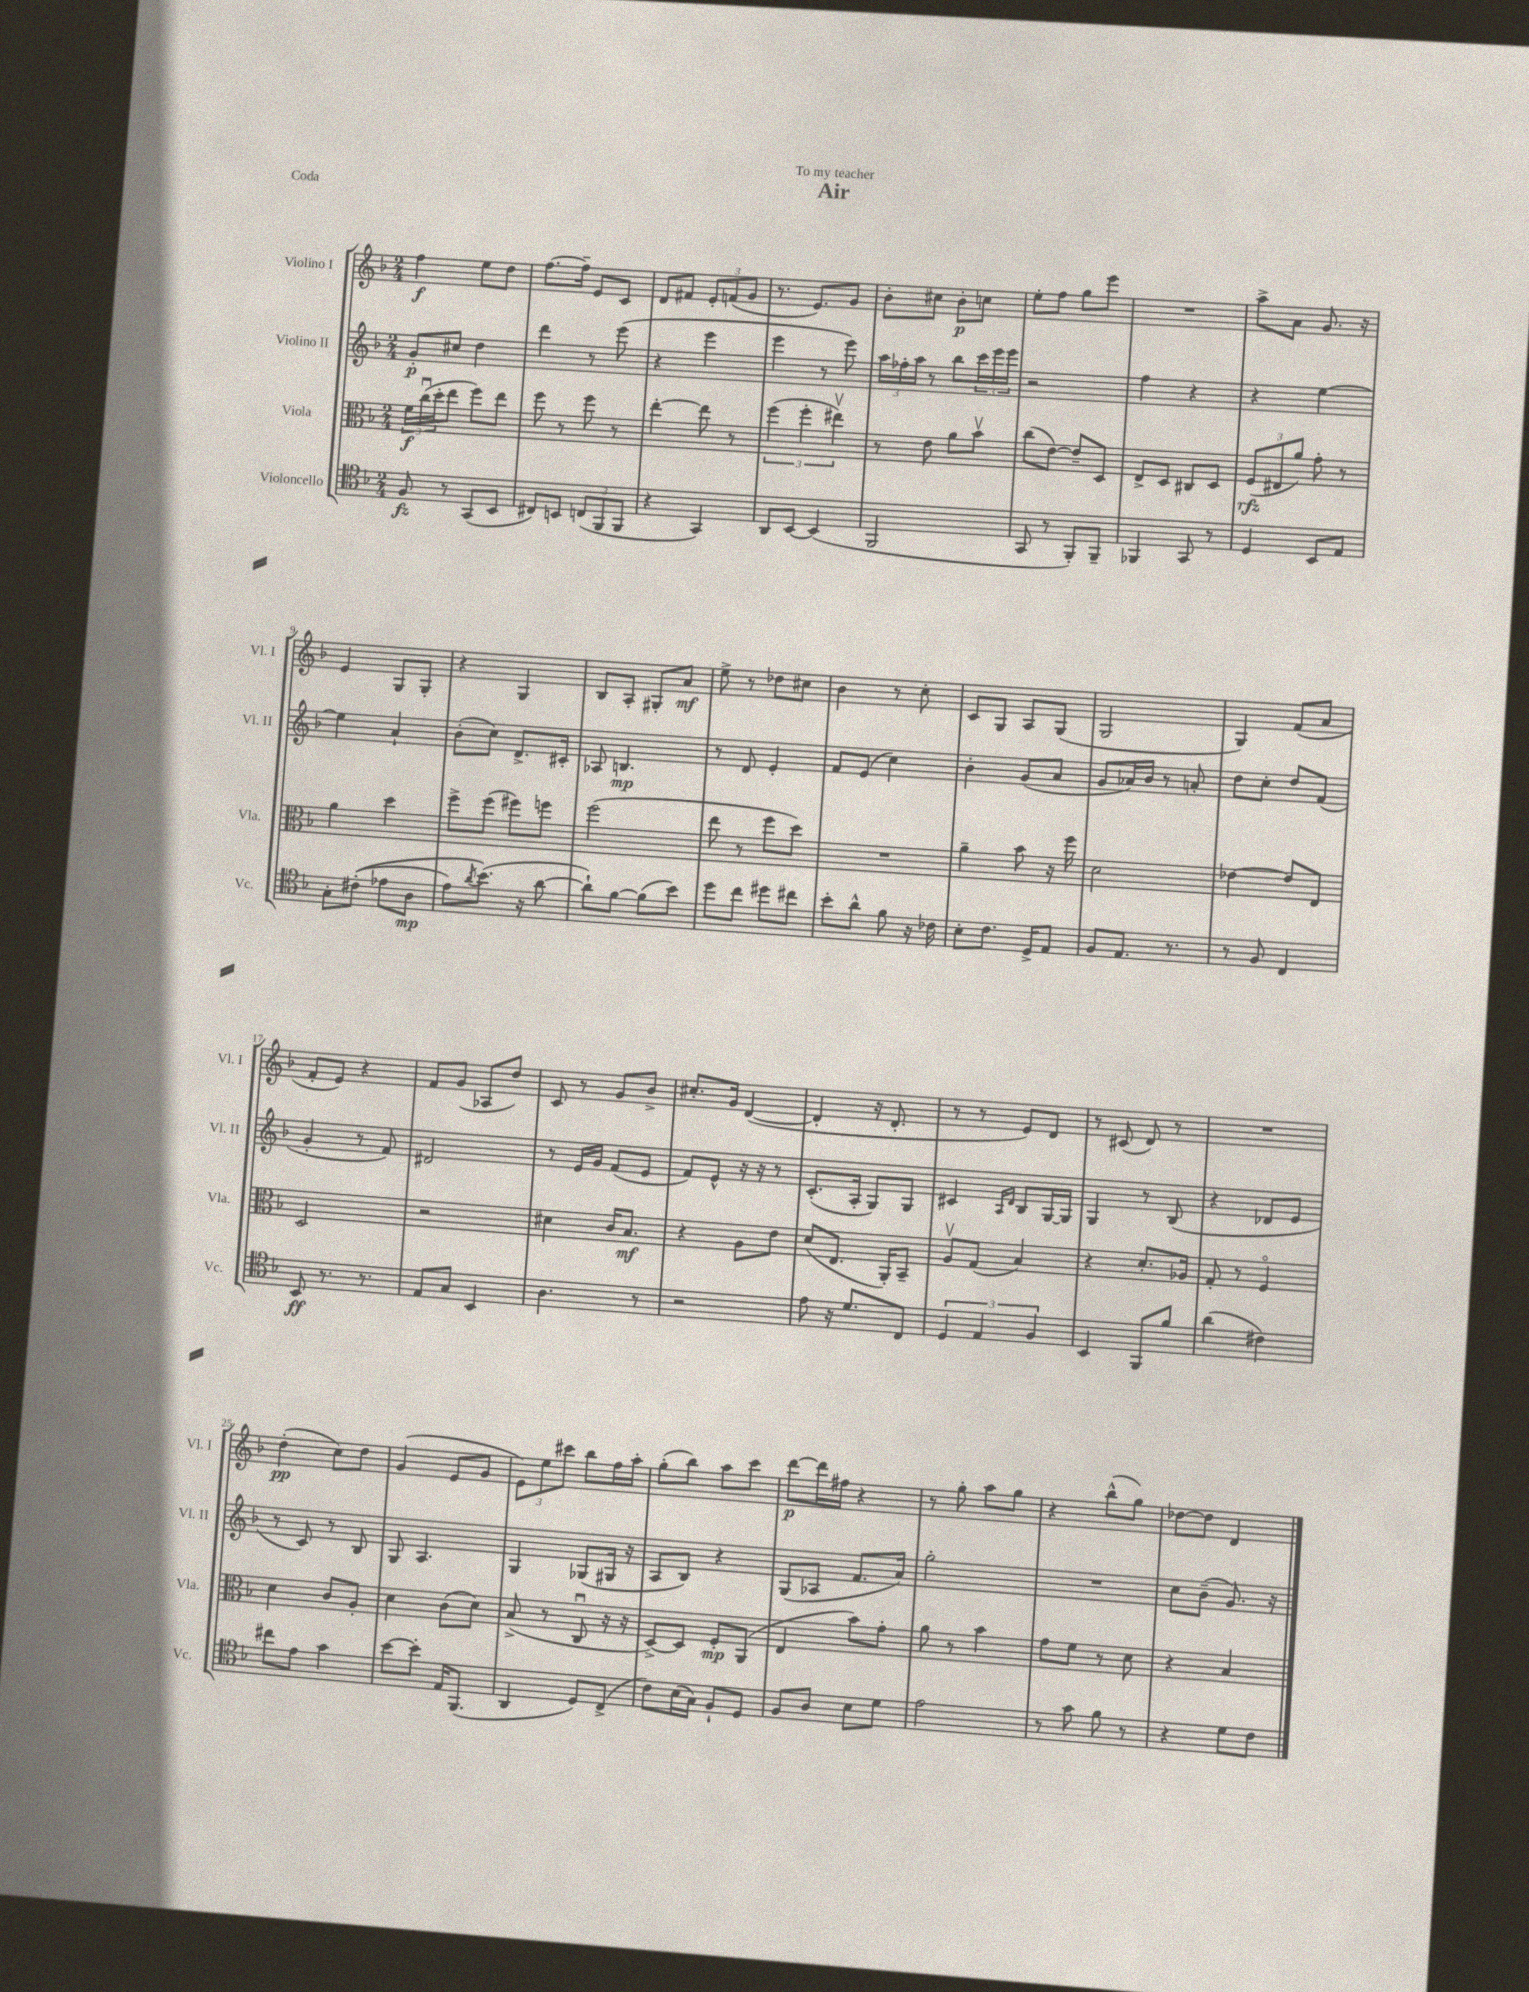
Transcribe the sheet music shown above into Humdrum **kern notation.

**kern	**dynam	**kern	**dynam	**kern	**dynam	**kern	**dynam
*part4	*part4	*part3	*part3	*part2	*part2	*part1	*part1
*staff4	*staff4	*staff3	*staff3	*staff2	*staff2	*staff1	*staff1
*I"Violoncello	*	*I"Viola	*	*I"Violino II	*	*I"Violino I	*
*I'Vc.	*	*I'Vla.	*	*I'Vl. II	*	*I'Vl. I	*
*clefC4	*	*clefC3	*	*clefG2	*	*clefG2	*
*k[b-]	*	*k[b-]	*	*k[b-]	*	*k[b-]	*
*M2/4	*	*M2/4	*	*M2/4	*	*M2/4	*
=1	=1	=1	=1	=1	=1	=1	=1
8F/	fz	24f\LL	f	8g'/L	p	4ff\	f
.	.	(24ccu\	.	.	.	.	.
.	.	24dd'\J	.	.	.	.	.
8r	.	8ee\J	.	8cc#X/J	.	.	.
(8GG/L	.	8ff\L)	.	4dd\	.	8ee\L	.
8BB-/J	.	8ee\J	.	.	.	8dd\J	.
=2	=2	=2	=2	=2	=2	=2	=2
8C#X/L)	.	8ff\	.	4ddd\	.	[8.ff\L	.
8BBn/J	.	8r	.	.	.	.	.
.	.	.	.	.	.	16ff~\Jk]	.
(12Cn/L	.	8ff\	.	8r	.	8e/L	.
12FF/	.	.	.	.	.	.	.
.	.	8r	.	(8eee\	.	8c/J	.
12FF/J	.	.	.	.	.	.	.
=3	=3	=3	=3	=3	=3	=3	=3
4r	.	[4ee'\	.	4r	.	8d/L	.
.	.	.	.	.	.	8f#X/J	.
4GG/)	.	8ee\]	.	4eee\	.	12e'/L	.
.	.	.	.	.	.	(12fn/	.
.	.	8r	.	.	.	.	.
.	.	.	.	.	.	12g/J	.
=4	=4	=4	=4	=4	=4	=4	=4
8AA/L	.	(6ff\	.	4eee\	.	8.r	.
[8BB-/J	.	.	.	.	.	.	.
.	.	6ff'\	.	.	.	.	.
.	.	.	.	.	.	8.e/L)	.
(4BB-/]	.	.	.	8r	.	.	.
.	.	6ee#Xv\)	.	.	.	.	.
.	.	.	.	8eee\)	.	8g/J	.
=5	=5	=5	=5	=5	=5	=5	=5
2FF/	.	8r	.	24aa\LL	.	8b-'\L	.
.	.	.	.	24ff-X'\	.	.	.
.	.	.	.	24aa\JJ	.	.	.
.	.	8e\	.	8r	.	8cc#X\J	.
.	.	8a\L	.	8bb-\L	.	8b-'\L	p
.	.	8b-v\J	.	24ccc\L	.	8ccn\J	.
.	.	.	.	24eee\	.	.	.
.	.	.	.	24eee\JJ	.	.	.
=6	=6	=6	=6	=6	=6	=6	=6
8GG/	.	(8cc\L	.	2r	.	8ee'\L	.
8r	.	[8e\J)	.	.	.	8ff\J	.
8FF'/L)	.	8e~/L]	.	.	.	8gg\L	.
8FF~/J	.	8D/J	.	.	.	8eee\J	.
=7	=7	=7	=7	=7	=7	=7	=7
4FF-X/	.	8E^/L	.	4ff\	.	2r	.
.	.	8D/J	.	.	.	.	.
8GG/	.	8C#X/L	.	4r	.	.	.
8r	.	8D/J	.	.	.	.	.
=8	=8	=8	=8	=8	=8	=8	=8
4D/	.	(12F/L	rfz	4r	.	8aa^\L	.
.	.	12E#X/	.	.	.	.	.
.	.	.	.	.	.	8a\J	.
.	.	12a/J)	.	.	.	.	.
8BB-/L	.	8g'\	.	[4ee\	.	8.g/	.
8E/J	.	8r	.	.	.	.	.
.	.	.	.	.	.	16r	.
!!LO:LB:g=z
=9	=9	=9	=9	=9	=9	=9	=9
8G'\L	.	4a\	.	4ee\]	.	4e/	.
((8c#X'\J	.	.	.	.	.	.	.
8e-X\L	.	4dd\	.	4a`/	.	8G/L	.
8A\J	mp	.	.	.	.	8G'/J	.
=10	=10	=10	=10	=10	=10	=10	=10
8e\L)	.	8ff^\L	.	(8b-'\L	.	4r	.
8qa/	.	.	.	.	.	.	.
(8.b-\J)	.	(8ff\J	.	8cc\J)	.	.	.
.	.	8ff#X\L)	.	8.d^/L	.	4G/	.
16r	.	.	.	.	.	.	.
[8a\	.	8ffn\J	.	.	.	.	.
.	.	.	.	16c#X'/Jk	.	.	.
=11	=11	=11	=11	=11	=11	=11	=11
8a`\L])	.	(2ff\	.	8A-X/	.	8B-/L	.
[8f\J	.	.	.	4.Bn/	mp	8A'/J	.
(8f\L]	.	.	.	.	.	8G#X'/L	.
8b-\J)	.	.	.	.	.	8a/J	mf
=12	=12	=12	=12	=12	=12	=12	=12
8dd\L	.	8ee\	.	8r	.	8ee^\	.
8cc\J	.	8r	.	8d/	.	8r	.
8dd#X\L	.	8ff\L	.	4e'/	.	8dd-X\L	.
8cc#X\J	.	8dd\J)	.	.	.	8cc#X\J	.
=13	=13	=13	=13	=13	=13	=13	=13
8b-'\L	.	2r	.	8f/L	.	4b-\	.
8a^^\J	.	.	.	(8e/J	.	.	.
8f\	.	.	.	4cc\)	.	8r	.
16r	.	.	.	.	.	8cc'\	.
16c-X\	.	.	.	.	.	.	.
=14	=14	=14	=14	=14	=14	=14	=14
8B-'\L	.	4a~\	.	4b-'\	.	8c/L	.
8.c\J	.	.	.	.	.	8G/J	.
.	.	8b-\	.	(8g/L	.	8A/L	.
16D^/KL	.	.	.	.	.	.	.
8E/J	.	16r	.	8a/J	.	(8G/J	.
.	.	16ff\	.	.	.	.	.
=15	=15	=15	=15	=15	=15	=15	=15
8F/L	.	2d\	.	8g/L	.	2G/	.
8.E/J	.	.	.	16a-X/L)	.	.	.
.	.	.	.	16b-/JJ	.	.	.
.	.	.	.	8r	.	.	.
8.r	.	.	.	.	.	.	.
.	.	.	.	8an'/	.	.	.
=16	=16	=16	=16	=16	=16	=16	=16
8r	.	[4e-X\	.	8dd\L	.	4G/)	.
8F/	.	.	.	8cc'\J	.	.	.
4C/	.	8e-/L]	.	8dd/L	.	(8f/L	.
.	.	8E/J	.	(8f/J	.	8a/J	.
!!LO:LB:g=z
=17	=17	=17	=17	=17	=17	=17	=17
8BB-/	ff	2D/	.	4g'/	.	8f'/L	.
8.r	.	.	.	.	.	8e/J)	.
.	.	.	.	8r	.	4r	.
8.r	.	.	.	.	.	.	.
.	.	.	.	8f/)	.	.	.
=18	=18	=18	=18	=18	=18	=18	=18
8E/L	.	2r	.	2d#X/	.	8f/L	.
8G/J	.	.	.	.	.	(8g/J	.
4BB-/	.	.	.	.	.	8A-X/L	.
.	.	.	.	.	.	8dd/J)	.
=19	=19	=19	=19	=19	=19	=19	=19
4.A\	.	4d#X\	.	8r	.	8c/	.
.	.	.	.	16e/LL	.	8r	.
.	.	.	.	16g/JJ	.	.	.
.	.	16c/KL	.	(8f/L	.	8g/L	.
.	.	8.B-/J	mf	.	.	.	.
8r	.	.	.	8e/J	.	8b-^/J	.
=20	=20	=20	=20	=20	=20	=20	=20
2r	.	4r	.	8f/L)	.	8.cc#X'/L	.
.	.	.	.	8e^^/J	.	.	.
.	.	.	.	.	.	16g/Jk	.
.	.	8A\L	.	16r	.	([4d/	.
.	.	.	.	16r	.	.	.
.	.	8e\J	.	8r	.	.	.
=21	=21	=21	=21	=21	=21	=21	=21
8e\	.	(8d/L	.	(8.c'/L	.	4d'/]	.
16r	.	8.E/J	.	.	.	.	.
8.d/L	.	.	.	16A'/Jk	.	.	.
.	.	.	.	8G/L)	.	16r	.
.	.	16AA'/KL)	.	.	.	8.d'/	.
8C/J	.	8BB-~/J	.	8G/J	.	.	.
=22	=22	=22	=22	=22	=22	=22	=22
6D/	.	8Av/L	.	4c#X/	.	8r	.
.	.	(8G/J	.	.	.	8r	.
6E/	.	.	.	.	.	.	.
.	.	.	.	16qqA/LL	.	.	.
.	.	.	.	16qqd/JJ	.	.	.
.	.	4B-/)	.	8B-/L	.	8e/L)	.
6F/	.	.	.	.	.	.	.
.	.	.	.	[16G/L	.	8d/J	.
.	.	.	.	16G/JJ]	.	.	.
=23	=23	=23	=23	=23	=23	=23	=23
4BB-/	.	4r	.	4G/	.	8r	.
.	.	.	.	.	.	(8c#X/	.
8FF/L	.	8.d'/L	.	8r	.	8d/)	.
8f/J	.	.	.	(8B-/	.	8r	.
.	.	16A-X/Jk	.	.	.	.	.
=24	=24	=24	=24	=24	=24	=24	=24
(4a\	.	8G'/	.	4r	.	2r	.
.	.	8r	.	.	.	.	.
4c#X\)	.	4F/	.	8d-X/L	.	.	.
.	.	.	.	8e/J	.	.	.
!!LO:LB:g=z
=25	=25	=25	=25	=25	=25	=25	=25
8cc#X\L	.	4d\	.	8r	.	(4dd'\	pp
8e\J	.	.	.	8c/)	.	.	.
4g\	.	8c/L	.	8r	.	8cc\L)	.
.	.	8A'/J	.	8B-/	.	8dd\J	.
=26	=26	=26	=26	=26	=26	=26	=26
[8b-\L	.	4d\	.	8G/	.	(4g/	.
8b-'\J]	.	.	.	4.A/	.	.	.
16E/KL	.	(8c\L	.	.	.	8e/L	.
(8.FF/J	.	.	.	.	.	.	.
.	.	8d\J)	.	.	.	8g/J	.
=27	=27	=27	=27	=27	=27	=27	=27
4AA/	.	(8B-^/	.	4G/	.	12e\L)	.
.	.	.	.	.	.	12ee\	.
.	.	8r	.	.	.	.	.
.	.	.	.	.	.	12ccc#X\J	.
8D/L)	.	8Cu/	.	(8G-X/L	.	8bb-\L	.
(8C^/J	.	16r	.	16G#X/Jk	.	16ff\L	.
.	.	16r	.	16r	.	16aa'\JJ	.
=28	=28	=28	=28	=28	=28	=28	=28
8c\L)	.	[8D^/L)	.	8A/L	.	(8gg'\L	.
(16B-\L	.	8D/J]	.	8B-/J)	.	8bb-\J)	.
16G\JJ)	.	.	.	.	.	.	.
8F`/L	.	8F'/L	mp	4r	.	8aa\L	.
8D/J	.	(8AA/J	.	.	.	8ccc\J	.
=29	=29	=29	=29	=29	=29	=29	=29
8F/L	.	4E/	.	(8G/L	.	[8ddd\L	p
8A/J	.	.	.	8A-X/J	.	16ddd\L]	.
.	.	.	.	.	.	16ff#X\JJ	.
8B-\L	.	8b-\L)	.	8.f/L	.	4r	.
8d\J	.	8g'\J	.	.	.	.	.
.	.	.	.	16a/Jk)	.	.	.
=30	=30	=30	=30	=30	=30	=30	=30
2e\	.	8a\	.	2gg'\	.	8r	.
.	.	8r	.	.	.	8gg'\	.
.	.	4b-\	.	.	.	8aa\L	.
.	.	.	.	.	.	8gg\J	.
=31	=31	=31	=31	=31	=31	=31	=31
8r	.	8g\L	.	2r	.	4r	.
8g\	.	8f\J	.	.	.	.	.
8f\	.	8r	.	.	.	(8bb-^^\L	.
8r	.	8d\	.	.	.	8gg\J)	.
=32	=32	=32	=32	=32	=32	=32	=32
4r	.	4r	.	8cc\L	.	[8dd-X\L	.
.	.	.	.	(8b-~\J	.	8dd-\J]	.
8d\L	.	4B-/	.	8.g/)	.	4d/	.
8c\J	.	.	.	.	.	.	.
.	.	.	.	16r	.	.	.
==	==	==	==	==	==	==	==
*-	*-	*-	*-	*-	*-	*-	*-
